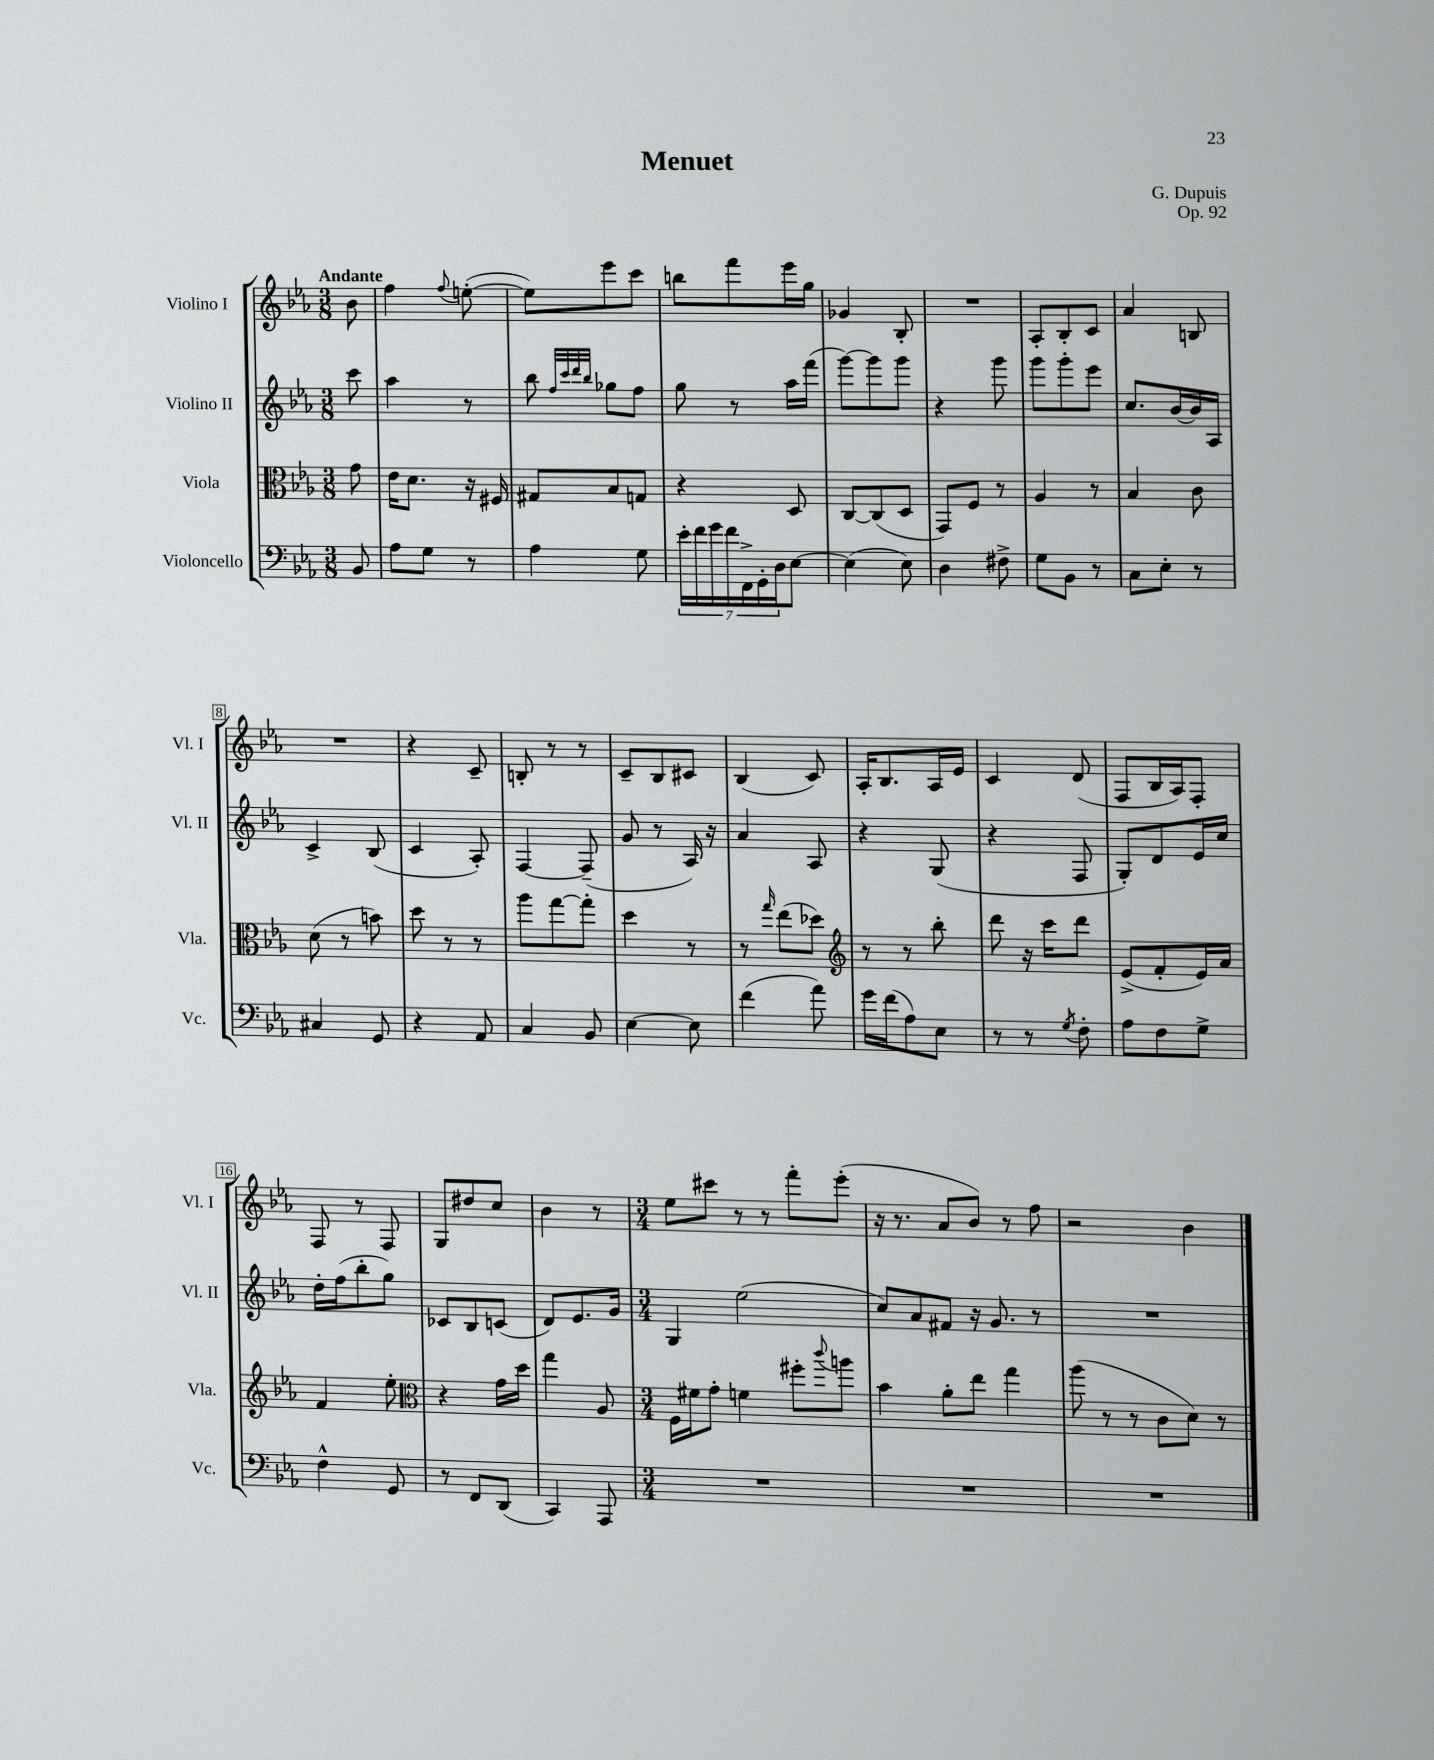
\header { title = "Menuet" composer = "G. Dupuis" opus = "Op. 92" }
<<
\new StaffGroup <<
\new Staff = "s0" \with { instrumentName = "Violino I" shortInstrumentName = "Vl. I" } {
    \clef treble \key ees \major \numericTimeSignature \time 3/8 \partial 8 \tempo "Andante"
    bes'8 |
    f''4 \appoggiatura { f''8 } e''8~-.( |
    e''8) ees'''8 c'''8 |
    b''8 f'''8 ees'''16 g''16 |
    ges'4 bes8-. |
    R4. |
    aes8-. bes8-. c'8 |
    aes'4 b8 |
    R4. |
    r4 c'8-- |
    b8-. r8 r8 |
    c'8-- bes8 cis'8 |
    bes4( c'8) |
    aes16-. bes8. aes16 ees'16 |
    c'4 d'8( |
    f8 bes16 aes16) f8-. |
    f8 r8 f8 |
    g8 dis''8 c''8 |
    bes'4 r8 |
    \numericTimeSignature \time 3/4 ees''8 cis'''8 r8 r8 f'''8-. ees'''8-.( |
    r16 r8. aes'8 bes'8) r8 f''8 |
    r2 bes'4 \bar "|." |
}
\new Staff = "s1" \with { instrumentName = "Violino II" shortInstrumentName = "Vl. II" } {
    \clef treble \key ees \major \numericTimeSignature \time 3/8 \partial 8
    c'''8 |
    aes''4 r8 |
    bes''8 \grace { f''32 c'''32 d'''32 bes''32 } ges''8 f''8 |
    g''8 r8 aes''16 f'''16( |
    g'''8~) g'''8 g'''8 |
    r4 g'''8 |
    g'''8 g'''8-. ees'''8 |
    c''8. bes'16~ bes'16 aes16 |
    c'4-> bes8( |
    c'4 aes8-.) |
    f4~ f8--( |
    g'8 r8 aes16) r16 |
    aes'4 aes8 |
    r4 g8( |
    r4 f8 |
    g8-.) d'8 ees'16 c''16 |
    d''16-. f''16( bes''8-. g''8) |
    ces'8 bes8 c'8( |
    d'8) ees'8. g'16 |
    \numericTimeSignature \time 3/4 g4 ees''2( |
    c''8) aes'8 fis'8 r16 g'8. r8 |
    R2. \bar "|." |
}
\new Staff = "s2" \with { instrumentName = "Viola" shortInstrumentName = "Vla." } {
    \clef alto \key ees \major \numericTimeSignature \time 3/8 \partial 8
    g'8 |
    ees'16 d'8. r16 fis16 |
    gis8 bes8 g8 |
    r4 d8 |
    c8~ c8( d8 |
    g,8) f8 r8 |
    aes4 r8 |
    bes4 c'8 |
    d'8( r8 b'8) |
    d''8 r8 r8 |
    aes''8 g''8~ g''8-. |
    d''4 r8 |
    r8 \grace { g''16 } ees''8( des''8) |
    \clef treble r8 r8 bes''8-. |
    d'''8 r16 c'''16 d'''8 |
    ees'8->( f'8-. ees'16) aes'16 |
    f'4 ees''8-. |
    \clef alto r4 g'16 d''16 |
    g''4 aes8 |
    \numericTimeSignature \time 3/4 f16 fis'16 g'8-. f'4 fis''8-. \appoggiatura { c'''8 } a''8 |
    bes'4 aes'8-. ees''8 g''4 |
    aes''8( r8 r8 c'8 d'8) r8 \bar "|." |
}
\new Staff = "s3" \with { instrumentName = "Violoncello" shortInstrumentName = "Vc." } {
    \clef bass \key ees \major \numericTimeSignature \time 3/8 \partial 8
    bes,8 |
    aes8 g8 r8 |
    aes4 g8 |
    \tuplet 7/4 { ees'16-. f'16 g'16 f'16 f,16-> g,16-. d16 } ees8~ |
    ees4( ees8) |
    d4 fis8-> |
    g8 bes,8 r8 |
    c8 ees8-. r8 |
    cis4 g,8 |
    r4 aes,8 |
    c4 bes,8 |
    ees4~ ees8 |
    f'4( aes'8) |
    g'16 f'16( aes8) ees8 |
    r8 r8 \acciaccatura { g8 } f8-. |
    aes8 f8 g8-> |
    f4-^ g,8 |
    r8 f,8 d,8( |
    c,4) aes,,8 |
    \numericTimeSignature \time 3/4 R2. |
    R2. |
    R2. \bar "|." |
}
>>
>>
\layout { \context { \Score \override BarNumber.stencil = #(make-stencil-boxer 0.1 0.3 ly:text-interface::print) } }
